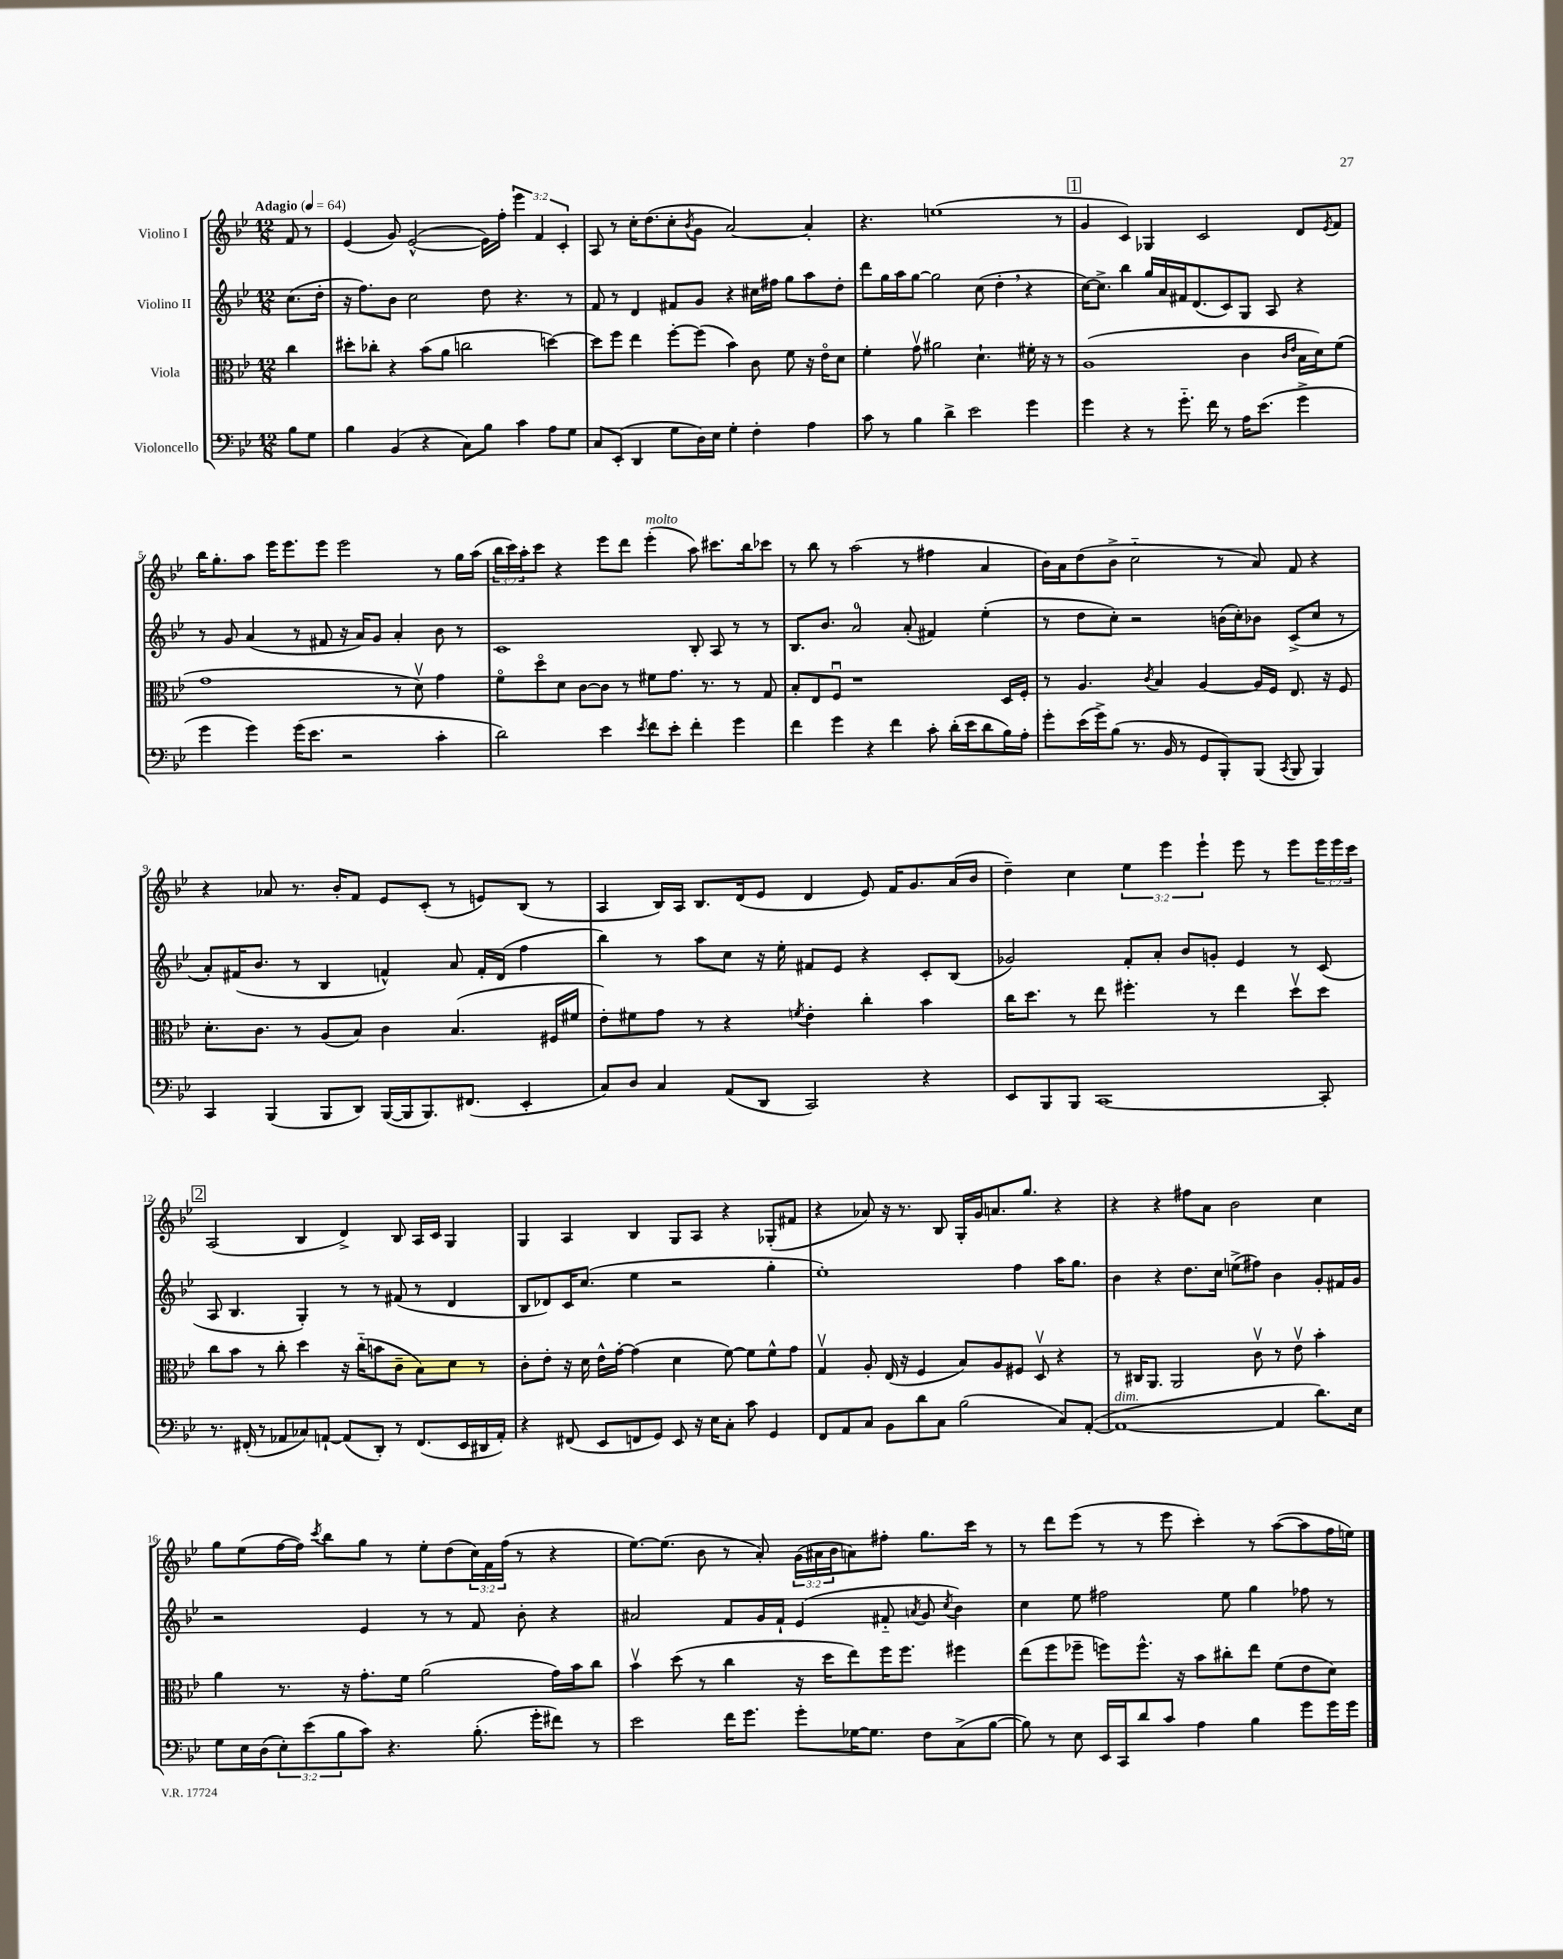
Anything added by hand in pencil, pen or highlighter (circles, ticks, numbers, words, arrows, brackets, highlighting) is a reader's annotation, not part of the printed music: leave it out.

**kern	**kern	**kern	**kern
*part4	*part3	*part2	*part1
*staff4	*staff3	*staff2	*staff1
*I"Violoncello	*I"Viola	*I"Violino II	*I"Violino I
*clefF4	*clefC3	*clefG2	*clefG2
*k[b-e-]	*k[b-e-]	*k[b-e-]	*k[b-e-]
*M12/8	*M12/8	*M12/8	*M12/8
*MM64	*MM64	*MM64	*MM64
=	=	=	=
!	!	!	!LO:TX:a:B:t=Adagio
8B-\L	4cc\	(8.cc\L	8f/
8G\J	.	.	8r
.	.	16dd'\Jk	.
=1	=1	=1	=1
4B-\	8dd#X'\L	16r	(4e-/
.	.	8.ff\L)	.
.	8cc-X'\J	.	.
(4BB-/	4r	8b-\J	8g/)
.	.	2cc\	([2e-^^/
4r	(8b-\L	.	.
.	8a\J	.	.
8C\L)	2ccn\	.	.
8B-\J	.	8dd\	16e-\LL])
.	.	.	16ff'\JJ
4c\	.	4.r	6eee-\
.	.	.	6f/
8A\L	[4ddn\)	.	.
.	.	.	6c'/
8G\J	.	8r	.
=2	=2	=2	=2
8C/L	8dd\L]	8f/	8A/
(8EE-'/J	8ff\J	8r	8r
4DD/	4ee-\	4d/	16cc'\KL
.	.	.	(8.dd\
8G\L	[8ff'\L	8f#X/L	8cc'\
.	.	.	8qb-/
16D\L)	(8ff\J]	8g/J	8g\J
16E-\JJ	.	.	.
4G'\	4b-\)	4r	[2a/)
4F'\	8c\	16cc#X\LL	.
.	.	16ff#X\JJ	.
.	8f\	8gg\L	.
4A\	16r	8aa\	4a'/]
.	16e-\KL	.	.
.	8d\J	8dd'\J	.
=3	=3	=3	=3
8c\	4f'\	8ddd\L	4.r
8r	.	16gg\L	.
.	.	16aa\J	.
4B-\	8gv\	[8gg\J	.
.	2a#X\	2gg\]	(1een
4d^\	.	.	.
2e-\	.	.	.
.	4.d`\	(8cc\	.
.	.	4dd',\	.
4g\	16f#X'\	4r	.
.	16r	.	.
.	8r	.	8r
!!LO:REH:place=s1:t=1
=4	=4	=4	=4
4g\	(1A	[16cc\KL)	4g/
.	.	8.cc^\J]	.
4r	.	4bb-\	4c/)
8r	.	16gg/LL	4G-X/
.	.	16a/	.
8.g\	.	16f#X/J	.
.	.	(8.d/	.
.	.	.	2c/
16f\	.	.	.
8r	.	8c/)	.
16A\KL	4c\	8G/J	.
(8.e-\J	.	.	.
.	.	8A/	.
.	16qqc/LL	.	.
.	16qqe-/JJ	.	.
4g^\	16B-\LL	4r	8d/L
.	16d\J)	.	.
.	.	.	8qe-/
.	(8f\J	.	8f/J
!!LO:LB:g=z
=5	=5	=5	=5
4g\	1g	8r	16bb-\KL
.	.	.	8.gg'\
.	.	8g/	.
4g\)	.	(4a/	8aa\J
.	.	.	16eee-\KL
.	.	.	8.eee-\
(16g\KL	.	8r	.
8.e-\J	.	.	.
.	.	8f#X/	8eee-\J
2r	.	16r	2eee-\
.	.	16a/KL)	.
.	.	8g/J	.
.	8r	4a'/	.
.	8dv\)	.	.
4c'\	4g\	8b-\	8r
.	.	8r	16gg\LL
.	.	.	(16aa\JJ
=6	=6	=6	=6
2d\)	8f\L	1c	24bb-\LL
.	.	.	24ccc\)
.	.	.	24aa'\J
.	8dd\	.	8ccc\J
.	8d\J	.	4r
.	[8c\L	.	.
4e-\	8c\J]	.	8eee-\L
.	8r	.	8ddd\J
8qe-/	.	.	.
!	!	!	!LO:TX:a:i:t=molto
8f\L	8f#X\L	.	(4eee-'\
8e-'\J	8.g\J	.	.
4f'\	.	8B-'/	8aa\)
.	8.r	.	.
.	.	8A/	8.ccc#X\L
4g\	8r	8r	.
.	.	.	16bb-\k
.	8G/	8r	8ccc-X\J
=7	=7	=7	=7
4f\	8B-'/L	8.B-/L	8r
.	8E-/	.	8bb-\
.	.	8.b-/J	.
4g\	8Fu/J	.	8r
.	1r	2a/	(2aa\
4r	.	.	.
4f\	.	.	.
.	.	(8a'/	8r
8c'\	.	4f#X/)	4ff#X\
(16d'\LL	.	.	.
16e-\J	.	.	.
8d\	.	(4ee-'\	4a/
16B-\L)	16D/LL	.	.
16A'\JJ	16F'/JJ	.	.
=8	=8	=8	=8
8g'\L	8r	8r	16b-\LL)
.	.	.	16a\J
(16e-\L	4.A/	8dd\L	(8dd\
16g^\J)	.	.	.
(8B-\J	.	8cc'\J)	8b-^\J
8.r	.	2r	2cc\
.	8qc/	.	.
.	4B-/	.	.
16BB-/	.	.	.
8r	.	.	.
8GG/L	[4A/	.	.
8BBB-'/)	.	(16bn\LL	8r
.	.	16cc'\J)	.
(8BBB-/J	16A/LL]	8b-X\J	8a/)
.	16F/JJ	.	.
8qCC/	.	.	.
8BBB-/	8.E-/	(8c^/L	8f/
4BBB-/)	.	8cc/J	4r
.	16r	.	.
.	8F/	8r	.
!!LO:LB:g=z
=9	=9	=9	=9
4CC/	8.d'\L	8a'/L)	4r
.	.	(16f#X/K	.
.	8.c\J	8.b-/J	.
(4BBB-/	.	.	8a-X/
.	8r	8r	8.r
8BBB-/L	(8A/L	4B-/	.
.	.	.	16b-'/KL
8DD/J)	8B-/J)	.	8f/J
([16BBB-/LL	4c\	4fn^^/)	8e-/L
16BBB-/J]	.	.	.
8.BBB-/)	.	.	(8c'/J
.	(4.B-/	8a/	8r
(8.FF#X/J	.	.	.
.	.	16f'/LL	8en/L)
.	.	(16d/JJ	.
4EE-'/	.	4ff\	(8B-/J
.	16F#X/LL	.	8r
.	16f#X/JJ	.	.
=10	=10	=10	=10
8C/L)	8e-'\L)	4bb-\)	4A/
8D/J	8f#X\	.	.
4C/	8g\J	8r	16B-/LL)
.	.	.	16A/JJ
.	8r	8aa\L	8.B-/L
(8AA/L	4r	8cc\J	.
.	.	.	(16d/k
8DD/J	.	16r	8e-/J
.	.	16ee-'\	.
.	8qfn/	.	.
2CC/)	4e-'\	8f#X/L	4d/
.	.	8e-/J	.
.	4cc'\	4r	8e-/)
.	.	.	16f/KL
.	.	.	8.g/
4r	4b-\	8c'/L	.
.	.	(8B-/J	(16a/L
.	.	.	16b-/JJ
=11	=11	=11	=11
8EE-/L	16cc\KL	2g-X/)	4dd~\)
.	8.dd\J	.	.
8BBB-/	.	.	.
8BBB-/J	8r	.	4cc\
[1CC	8ee-\	.	.
.	4.ff#X'\	8f'/L	6ee-\
.	.	8a'/J	.
.	.	.	6eee-\
.	.	8b-/L	.
.	.	.	6eee-`\
.	8r	8gn'/J	.
.	4ee-\	4e-/	8eee-\
.	.	.	8r
.	8ddv\L	8r	8eee-\L
8CC'/]	8dd\J	(8c/	24eee-\L
.	.	.	24eee-\
.	.	.	24ccc\JJ
!!LO:LB:g=z
!!LO:REH:place=s1:t=2
=12	=12	=12	=12
8.r	8cc\L	8A/	(2A/
.	8b-\J	4.B-/	.
(16FF#X'/	.	.	.
8r	8r	.	.
8AA-X/L	8cc'\	.	.
8C-X/)	4dd\	4G'/)	4B-/
[8AAn`/J	.	.	.
(8AA/L]	16r	8r	4d^/)
.	(16cc\KL	.	.
8DD'/J)	8bn\	8r	.
8r	8c~\J	(8f#X/	8B-/
(8.FF#/L	8B-\L)	8r	16A/LL
.	.	.	16c/JJ
.	8d\J	4d/	4G/
16EE-/L	.	.	.
16DD#X/	8r	.	.
16AA'/JJ)	.	.	.
=13	=13	=13	=13
4r	8c'\L	8B-/L	4G/
.	8e-'\J	8d-X/)	.
(8FF#X/	16r	16c/K	4A/
.	16d\	(8.cc/J	.
8EE-/L	16e-^^\LL	.	.
.	[16g'\JJ	.	.
8FFn/	(4g\]	4ee-\	4B-/
8GG/J)	.	.	.
8EE-/	4d\	2r	8G/L
16r	.	.	8A/J
16E-\KL	.	.	.
8C'\J	[8f\)	.	4r
8c\	8f\L]	.	.
4GG/	8f^^\	4gg'\	(8G-X'/L
.	8g\J	.	8f#X/J
=14	=14	=14	=14
8FF/L	4Gv/	1ee-')	4r
8AA/	.	.	.
8C/J	8A'/	.	8a-X/)
8BB-\L	(16E-/	.	16r
.	16r	.	8.r
8d\	4F/	.	.
8C\J	.	.	8B-/
(2B-\	8B-/L)	.	16G'/LL
.	.	.	16g/J
.	8A/	.	8.an/
.	8F#X/J	4ff\	.
.	.	.	8.gg/J
.	8Dv/	.	.
8C/L)	4r	16aa\KL	4r
.	.	8.gg\J	.
([8AA'/J	.	.	.
=15	=15	=15	=15
!LO:TX:a:i:t=dim.	!	!	!
1AA_	8r	4b-\	4r
.	16C#X/KL	.	.
.	8.AA/J	.	.
.	.	4r	4r
.	2AA/	.	.
.	.	8.dd\L	8ff#X\L
.	.	.	8a\J
.	.	16cc\Jk	.
.	.	(8een^\L	2b-\
.	8cv\	8ff#X\J)	.
4AA/]	8r	4b-\	.
.	8e-v\	.	.
8.d\L)	4b-'\	8g'/L	4cc\
.	.	16f#X/L	.
16E-\Jk	.	16g/JJ	.
!!LO:LB:g=z
=16	=16	=16	=16
8G\L	4a\	2r	8gg\L
16E-\L	.	.	(8ee-\
(16D\J	.	.	.
12E-'\)	8.r	.	[16ff\L
.	.	.	16ff\JJ])
(12e-\	.	.	.
.	.	.	8qccc/
.	.	.	8bb-\L
12B-\	.	.	.
.	16r	.	.
8c\J)	8.g'\L	4e-/	8gg\J
4.r	.	.	8r
.	16f\Jk	.	.
.	(2a\	8r	8ee-'\L
.	.	8r	(8dd\
(8.B-'\	.	8f/	24cc\L)
.	.	.	24f\
.	.	.	(24ff\JJ
.	.	8b-'\	8r
16g'\KL	.	.	.
8f#X\J)	16g\LL)	4r	4r
.	16b-\J	.	.
8r	8cc\J	.	.
=17	=17	=17	=17
2e-\	4b-v\	2a#X/	[8.ee-\L)
.	.	.	(8.ee-\J]
.	(8dd\	.	.
.	8r	.	8b-\
16f\KL	4cc\	8f/L	8r
8.g\J	.	.	.
.	.	16g/L	8a'/)
.	.	16f`/JJ	.
8g'\L	16r	(4e-/	(24g\LL
.	.	.	24a#X\
.	16dd\KL	.	.
.	.	.	24b-\J
[16G-X\K	8ee-\)	.	8an\)
8.G-\J]	.	.	.
.	16ff\K	8f#X/	8ff#X'\J
.	8.ff\J	.	.
.	.	8qan/	.
8F\L	.	8g/	8.gg\L
.	.	8qcc/	.
(8C^\	4ff#X\	4b-\)	.
.	.	.	16ccc\Jk
[8B-\J	.	.	8r
=18	=18	=18	=18
8B-\])	(8ee-\L	4cc\	8r
8r	8ff\	.	8ddd\L
8E-\	8ff-X~\J	8ee-\	(8eee-\J
16EE-/LL	8ffn\L)	2ff#X\	8r
16CC/J	.	.	.
8d/	8.ff^^\J	.	8r
8c/J	.	.	8eee-\
.	16r	.	.
4A\	8b-\L	.	4ccc'\)
.	8cc#X'\	8ee-\	.
4B-\	8ee-\J	4gg\	8r
.	(8f\L	.	([8aa\L
8g\L	8e-\	8ff-X\	8aa\]
16g\L	8d\J)	8r	16ff\L
16g\JJ	.	.	16een\JJ)
==	==	==	==
*-	*-	*-	*-
